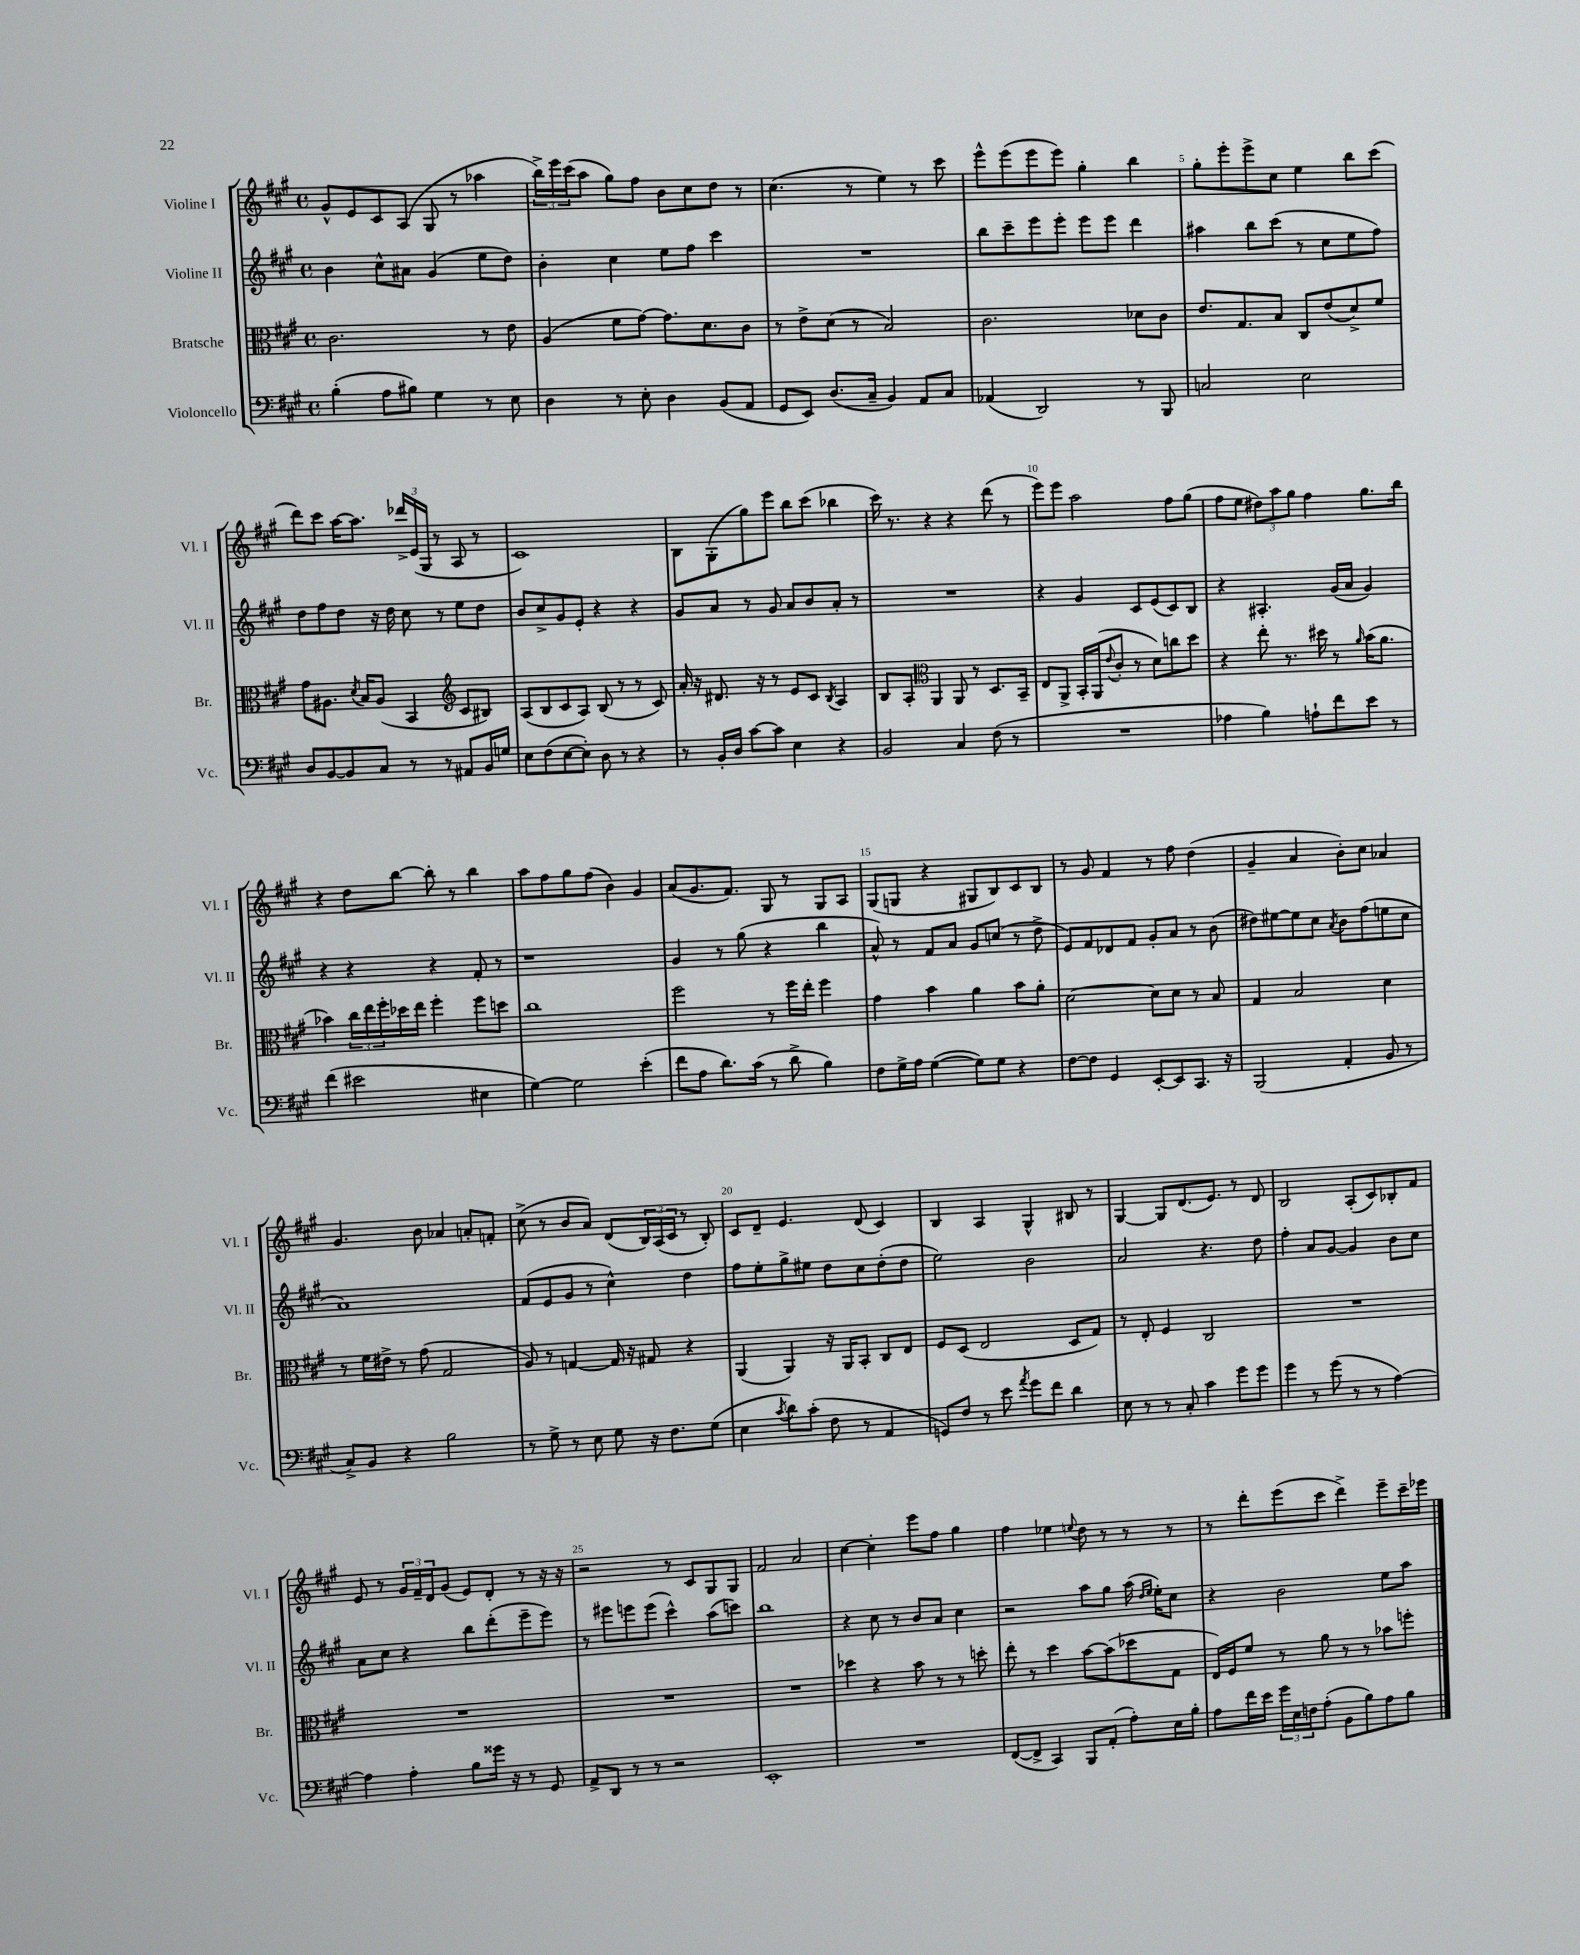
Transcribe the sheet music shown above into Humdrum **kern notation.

**kern	**kern	**kern	**kern
*staff4	*staff3	*staff2	*staff1
*clefF4	*clefC3	*clefG2	*clefG2
*k[f#c#g#]	*k[f#c#g#]	*k[f#c#g#]	*k[f#c#g#]
*M4/4	*M4/4	*M4/4	*M4/4
*met(c)	*met(c)	*met(c)	*met(c)
(4B'	2.c#	4b	8g#^^
.	.	.	8e
8A	.	8cc#^^	8c#
8B#)	.	8a#	(8A
4G#	.	(4g#	8G#
.	.	.	8r
8r	8r	8ee	4aa-
8E	8e	8dd)	.
=	=	=	=
4D	(4A	4b'	24bb^)
.	.	.	24eee
.	.	.	(24ccc#
.	.	.	8aa
8r	8f#	4cc#	8gg#)
8E'	[8g#)	.	8ff#
4D	8.g#]	8ee	8b
.	.	8ff#	8cc#
.	8.d	.	.
(8BB	.	4ccc#	8dd
8AA	8c#	.	8r
=	=	=	=
8GG#	8r	1r	(4.cc#
8EE)	8e^	.	.
(8.D	(8d	.	.
.	8r	.	8r
16C#~	.	.	.
4BB)	2B)	.	4ee)
8AA	.	.	8r
8C#	.	.	8ccc#
=	=	=	=
(4AA-	2.c#	8bb	8eee^^
.	.	8ccc#~	(8eee
2DD)	.	8eee	8eee
.	.	8eee'	8eee)
.	.	8eee	4gg#'
.	.	8eee	.
8r	8d-	4ddd	4bb
8BBB	8c#	.	.
=	=	=	=
2C	8.e	4aa#	8gg#'
.	.	.	8eee'
.	8.G#	.	.
.	.	8bb	8eee^
.	8B	(8ccc#	8cc#
2E	8C#	8r	4ee
.	(8e	8cc#	.
.	8d^)	8ee	8bb
.	8f#	8ff#)	(8ccc#
=	=	=	=
8D	8g#	8dd	8ddd)
[8BB	8.A#	8ff#	8ccc#
8BB]	.	8dd	[16aa
.	8qd	.	.
.	16B	.	8.aa]
8C#	(8A#	16r	.
.	.	16dd	.
8r	4BB	8cc#	24ddd-^
.	.	.	(24e
.	.	.	24G#
8r	.	8r	8r
*	*clefG2	*	*
8AA#	8c#	8ee	8A
16BB	8B#)	8dd	8r
16G	.	.	.
=	=	=	=
8E	(8A	8b	1c#)
(8F#	8B	8cc#^	.
[8E	8c#	8g#	.
8E'])	8A)	8e'	.
8D	(8B	4r	.
8r	8r	.	.
4r	8r	4r	.
.	8c#)	.	.
=	=	=	=
8r	16a'	8g#	8B
.	16r	.	.
16BB'	8.d#	8a	(8G#'
16D	.	.	.
[8c#	.	8r	8gg#)
.	16r	.	.
8c#]	8r	8g#	8eee
4E	8e	8a	8bb
.	8c#	8b	(8ccc#
.	8qB	.	.
4r	4A	8a'	4bb-
.	.	8r	.
=	=	=	=
2BB	8B	1r	16ccc#)
.	.	.	8.r
.	8A'	.	.
*	*clefC3	*	*
.	4AA	.	4r
4C#	8AA	.	4r
.	8r	.	.
(8F#	8.D	.	(8ddd
8r	.	.	8r
.	16BB~	.	.
=	=	=	=
1r	8E	4r	8eee)
.	8AA^	.	8eee
.	16BB'	4g#	2aa
.	(16AA	.	.
.	8qqe	.	.
.	8c#'	.	.
.	8r	8c#	.
.	8d)	(8e	.
.	8cc	8c#)	8ff#
.	8dd	8B	(8gg#
=	=	=	=
4A-	4r	4r	8ff#
.	.	.	8ee
4B)	8ee'	4.A#'	12dd#)
.	.	.	12aa
.	8.r	.	.
.	.	.	12gg#
8A`	.	.	4ff#
.	16dd#	.	.
8f#	8r	(16g#	.
.	.	16a	.
.	16qqa	.	.
8e	(16b	4g#)	8.gg#
.	8.a	.	.
8r	.	.	.
.	.	.	16bb
=	=	=	=
(4f#	4b-)	4r	4r
2e#	24cc#	4r	8dd
.	24ee	.	.
.	24ff#'	.	.
.	16dd-	.	[8bb
.	16ee	.	.
.	4ff#'	4r	8bb']
.	.	.	8r
4E#	8ff#	8f#'	4bb
.	8dd	8r	.
=	=	=	=
[4G#)	1cc#	1r	8aa
.	.	.	8ff#
2G#]	.	.	8gg#
.	.	.	(8ff#
.	.	.	4b)
(4e'	.	.	4g#
=	=	=	=
8f#	2ff#	4g#	(8a
8A	.	.	8.g#
8.d)	.	8r	.
.	.	.	8.f#)
.	.	(8gg#	.
(16c#	.	.	.
8r	8r	4r	8G#
8d^	16ff#	.	8r
.	16ee'	.	.
4B)	4ff#	4bb	8G#
.	.	.	8A
=	=	=	=
8F#	4g#	8a^^)	(8G#
16G#^	.	8r	8G
16A	.	.	.
([4G#	4b	8f#	4r
.	.	8a	.
8G#])	4a	8g#	8G#
8G#	.	(8cc	8B)
4r	8b	8r	8c#
.	8a'	8dd^	8B
=	=	=	=
[8F#	[2d	8e)	8r
8F#]	.	8f#	8g#
4GG#	.	8d-	4f#
.	.	8f#	.
[8EE'	8d]	8g#'	8r
8EE]	8d	8a	8ff#
8.CC#	8r	8r	(4dd
.	8B	(8b	.
16r	.	.	.
=	=	=	=
(2BBB	4G#	8dd#)	4g#~
.	.	[8ee#	.
.	2B	8ee#]	4a
.	.	8cc#	.
.	.	8qa	.
4AA'	.	8b	8b')
.	.	(8ff#	8cc#
8BB	4d	8ee	4a-
8r	.	8cc#	.
=	=	=	=
8C#^)	8r	1a)	4.g#
8BB	16f#	.	.
.	16e#^	.	.
4r	8r	.	.
.	(8g#	.	8b
2B	2G#	.	4a-
.	.	.	8a'
.	.	.	8f'
=	=	=	=
8r	8A)	(8f#	(8cc#^
8G#^	8r	8e	8r
8r	[4G	8g#	8b
8E	.	8r	8a)
8G#	16G]	4cc#^^)	(8d
.	16r	.	.
16r	8G#	.	24B)
.	.	.	(24A
8.F#	.	.	.
.	.	.	24c#
.	4r	4dd	8r
(8G#	.	.	8B')
=	=	=	=
4E	(4AA	8ff#	8c#
.	.	8ee'	8d~
8qc#	.	.	.
8d)	4AA)	8gg#^	4.e
(8c#'	.	8ee#	.
8F#	16r	8dd	.
.	16AA	.	.
8r	8BB'	8cc#	(8d
4AA	8C#	(8dd'	4c#)
.	8E	8dd	.
=	=	=	=
8GG)	8F#	2ee)	4B
8F#	(8D	.	.
8r	2E	.	4A
8e	.	.	.
8qa	.	.	.
8g#	.	2b	4G#^^
8f#	.	.	.
4d	8D	.	8B#
.	8G#)	.	8r
=	=	=	=
8E	8r	2a	[4G#
8r	8E'	.	.
8r	4F#	.	8G#]
8C#'	.	.	(8.d
4c#	2C#	4.r	.
.	.	.	8.e)
8g#	.	.	8r
8g#	.	8dd	8d
=	=	=	=
4g#	1r	4ff#'	2B
8r	.	8a	.
(8g#	.	[8g#	.
8r	.	4g#]	(8A'
8r	.	.	8c#)
[4A)	.	8b	8B-'
.	.	8cc#	8f#
=	=	=	=
4A]	1r	8a	8e
.	.	8cc#	8r
4A'	.	4r	24g#
.	.	.	24f#~
.	.	.	24d
.	.	.	(8g#
8B	.	8bb	8e)
16g##	.	(8ddd'	8d'
16r	.	.	.
8r	.	8eee~	8r
8GG#	.	8eee)	16r
.	.	.	16r
=	=	=	=
8AA^	1r	8r	2r
8DD	.	8eee#	.
8r	.	8eee	.
8r	.	(8eee	.
2r	.	4ccc#^^)	8r
.	.	.	8c#
.	.	(8aa	8G#
.	.	8ccc)	8G#
=	=	=	=
1EE'	1r	1bb	2f#
.	.	.	2a
=	=	=	=
1r	4dd-	4r	[4cc#
.	4r	8cc#	4cc#']
.	.	8r	.
.	8b	8b	8eee
.	8r	8a	8ff#
.	8r	4cc#	4gg#
.	8dd'	.	.
=	=	=	=
([8FF#	8ee'	2r	4ff#
8FF#^]	8r	.	.
4CC#)	4dd	.	4ee-
.	.	.	8qqee
8BBB	[8b	8aa	8dd
(8AA'	(8b]	8gg#	8r
8A')	8dd-	(16aa	8r
.	.	16qqdd	.
.	.	16qqee	.
.	.	16ee')	.
16E	8G#	8cc#	8r
16B'	.	.	.
=	=	=	=
8A	16E)	4r	8r
.	16F#	.	.
16f#	8f#	.	8ddd'
16e	.	.	.
24g#	8r	2b	(8eee
24E	.	.	.
24F	.	.	.
(8A'	8a	.	8ccc#
8BB	8r	.	4ddd^)
8B)	8r	.	.
8A	8b-	8ee	8eee~
8B	8ff'	8aa	16ccc#~
.	.	.	16eee-
==	==	==	==
*-	*-	*-	*-
